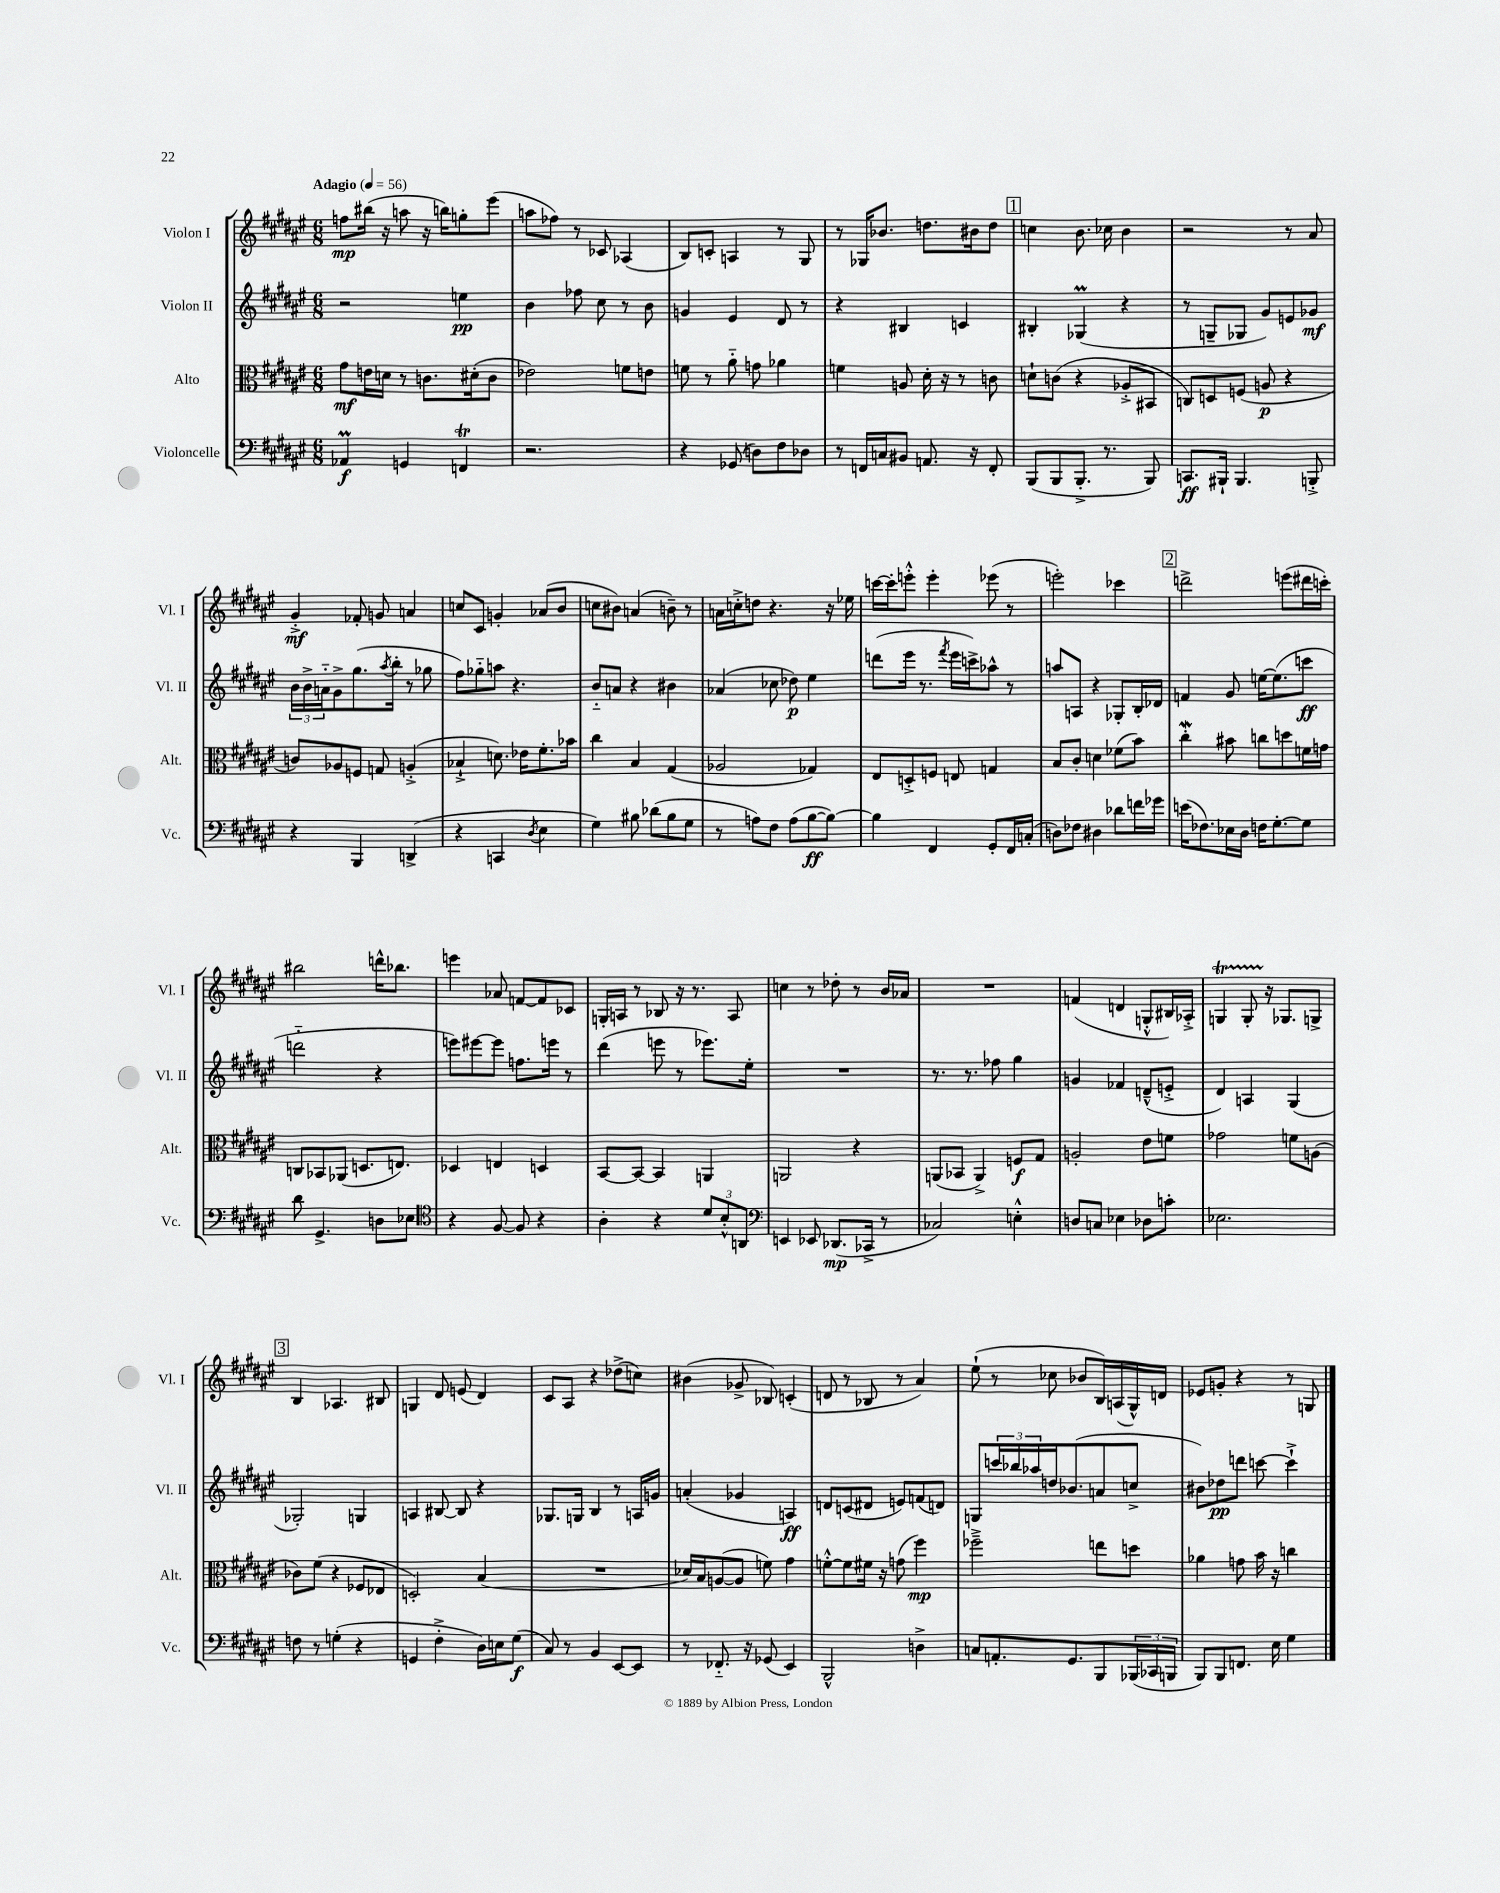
<<
\new StaffGroup <<
\new Staff = "s0" \with { instrumentName = "Violon I" shortInstrumentName = "Vl. I" } {
    \clef treble \key fis \major \numericTimeSignature \time 6/8 \tempo "Adagio" 4 = 56
    f''8\mp bis''16( r16 a''8 r16 b''16) g''8-. eis'''8( |
    a''8 fes''8) r8 ces'8 aes4( |
    b8) c'8-. a4 r8 gis8 |
    r8 ges16 bes'8. d''8. bis'16 d''8 |
    \mark \markup { \box "1" } c''4 b'8. ces''16 b'4 |
    r2 r8 ais'8 |
    gis'4-.->\mf fes'8-. g'8 a'4 |
    c''8 cis'8 g'4-. aes'8( b'8 |
    c''8 bis'8) a'4( b'8--) r8 |
    a'16 c''16-.-> d''8 r4. r16 ees''16 |
    c'''16~ c'''16-. e'''8-.-^ e'''4-. ees'''8( r8 |
    e'''2-.) ces'''4 |
    \mark \markup { \box "2" } d'''2-> e'''8( dis'''16 c'''16-.) |
    bis''2 d'''16-^ bes''8. |
    e'''4 aes'8 f'8~ f'8 ces'8 |
    g16-. a16 r8 bes8 r16 r8. a8 |
    c''4 r8 des''8-. r8 b'16 aes'16 |
    R2. |
    f'4( d'4 g8-.-^ bis16) aes16-.-> |
    g4\startTrillSpan g8-. r16\stopTrillSpan ges8. g8-> |
    \mark \markup { \box "3" } b4 aes4. bis8 |
    g4 dis'8 e'8( dis'4) |
    cis'8 ais8 r4 des''8->( c''8) |
    bis'4( ges'8-> bes8) c'4-.( |
    d'8 r8 bes8 r8 ais'4) |
    eis''8-!( r8 ces''8 bes'8 b16) a16( gis16-^) d'16 |
    ees'8 g'8-. r4 r8 g8 \bar "|." |
}
\new Staff = "s1" \with { instrumentName = "Violon II" shortInstrumentName = "Vl. II" } {
    \clef treble \key fis \major \numericTimeSignature \time 6/8
    r2 e''4\pp |
    b'4 fes''8 cis''8 r8 b'8 |
    g'4 eis'4 dis'8 r8 |
    r4 bis4 c'4 |
    \mark \markup { \box "1" } bis4-. ges4\prall( r4 |
    r8 g8-- ges8 gis'8) e'8 ges'8\mf |
    \tuplet 3/2 { b'16 b'16-> a'16-_ } gis'8-> gis''8.( \acciaccatura { ais''8 } b''16-. r8 ges''8 |
    fis''8) ges''8-_ a''8 r4. |
    b'8-_ a'8 r4 bis'4 |
    aes'4( ces''8 des''8\p) eis''4 |
    d'''8( eis'''16 r8. \acciaccatura { fis'''8 } eis'''16 c'''16->) aes''8-^ r8 |
    a''8 a8 r4 ges8-. b16-. des'16 |
    \mark \markup { \box "2" } f'4 gis'8 e''16~ e''8.( c'''8\ff |
    d'''2-_ r4 |
    e'''8) eis'''8~ eis'''8 f''8. e'''16 r8 |
    dis'''4( e'''8 r8 ees'''8.) eis''16-. |
    R2. |
    r8. r8. fes''8 gis''4 |
    g'4 fes'4 d'8---^( e'8-.-> |
    dis'4) a4 gis4( |
    \mark \markup { \box "3" } ges2-.) g4 |
    a4 bis8~ bis8 r4 |
    ges8. g16 b4 r8 a16 g'16 |
    a'4-.( ges'4 a4\ff) |
    d'8 c'8( dis'8 e'8) f'8( d'8) |
    g8 \tuplet 3/2 { c'''16 bes''16 aes''16 } d''16 bes'8.( a'8 c''8-> |
    bis'8) des''8\pp d'''8 c'''8~ c'''4-!-> \bar "|." |
}
\new Staff = "s2" \with { instrumentName = "Alto" shortInstrumentName = "Alt." } {
    \clef alto \key fis \major \numericTimeSignature \time 6/8
    gis'8\mf e'16 d'16 r8 c'8. dis'16-.( c'8 |
    ees'2) f'8 e'8 |
    f'8 r8 ais'8-_ g'8 aes'4 |
    f'4 a8 dis'16-. r16 r8 c'8 |
    \mark \markup { \box "1" } d'8-! c'8( r4 aes8-.-> bis,8 |
    c8) d8 f8( a8\p r4 |
    c'8) aes8 f8 g8 a4-.->( |
    bes4-!-> d'8.) ees'16 fis'8.-. bes'16 |
    cis''4 b4 gis4( |
    aes2 ges4) |
    eis8 d8-.-> f8 e8 g4 |
    b8 cis'8-. d'4 fes'8( b'8) |
    \mark \markup { \box "2" } cis''4-.\mordent bis'8 c''8 d''8 f'16 g'16 |
    c8 bes,8 aes,8( d8. e8.) |
    des4 e4 d4 |
    b,8~ b,8~ b,4 a,4 |
    a,2 r4 |
    a,8( bes,8 a,4->) f8\f gis8 |
    a2-. eis'8 f'8 |
    ges'2 f'8 a8( |
    \mark \markup { \box "3" } ces'8) fis'8( r4 fes8 ees8 |
    d2-.) b4( |
    R2. |
    des'16) b16 a8~( a8 f'8) gis'4 |
    f'8~-.-^ f'8 fis'16 r16 g'8( fis''4\mp) |
    fes''2---> e''8 d''8 |
    aes'4 g'8 b'16 r16 c''4 \bar "|." |
}
\new Staff = "s3" \with { instrumentName = "Violoncelle" shortInstrumentName = "Vc." } {
    \clef bass \key fis \major \numericTimeSignature \time 6/8
    aes,4\prall\f g,4 f,4\trill |
    r2. |
    r4 ges,8( d8) fis8 des8 |
    r8 f,16 c16 bis,8 a,8. r16 f,8-. |
    \mark \markup { \box "1" } b,,8( b,,8 b,,8.-.-> r8. b,,8) |
    c,8.\ff bis,,16-! bis,,4. b,,8-.-> |
    r4 b,,4 d,4->( |
    r4 c,4 \acciaccatura { dis8 } eis4 |
    gis4) bis8 des'8( bis8 gis8 |
    r8 a8) fis8 a8( b8~\ff b8~) |
    b4 fis,4 gis,8-. fis,16 c16-.( |
    d8) fes8 dis4 des'8 f'16 ges'16 |
    \mark \markup { \box "2" } e'16( fes8.) ees16 dis16 f16 gis8.~-. gis8 |
    dis'8 gis,4.-> d8 ees8 |
    \clef tenor r4 fis8~ fis8 r4 |
    ais4-. r4 \tuplet 3/2 { dis'8 b8-.-^ a,8 } |
    \clef bass e,4 ees,8 des,8.\mp( ces,16-> r8 |
    ces2) e4-.-^ |
    d8 c8 ees4 des8 c'8-. |
    ees2. |
    \mark \markup { \box "3" } f8 r8 g4-.( r4 |
    g,4 fis4-.-> dis16) e16 gis8\f( |
    cis8) r8 b,4 eis,8~ eis,8 |
    r8 fes,8.-_ r16 ges,8( eis,4) |
    b,,2-^ d4-> |
    c8 a,8.-. gis,8. b,,8 \tuplet 3/2 { bes,,16( ces,16 b,,16 } |
    b,,8) b,,8 f,8. eis16 gis4 \bar "|." |
}
>>
>>
\layout { \context { \Score \remove "Bar_number_engraver" } }
